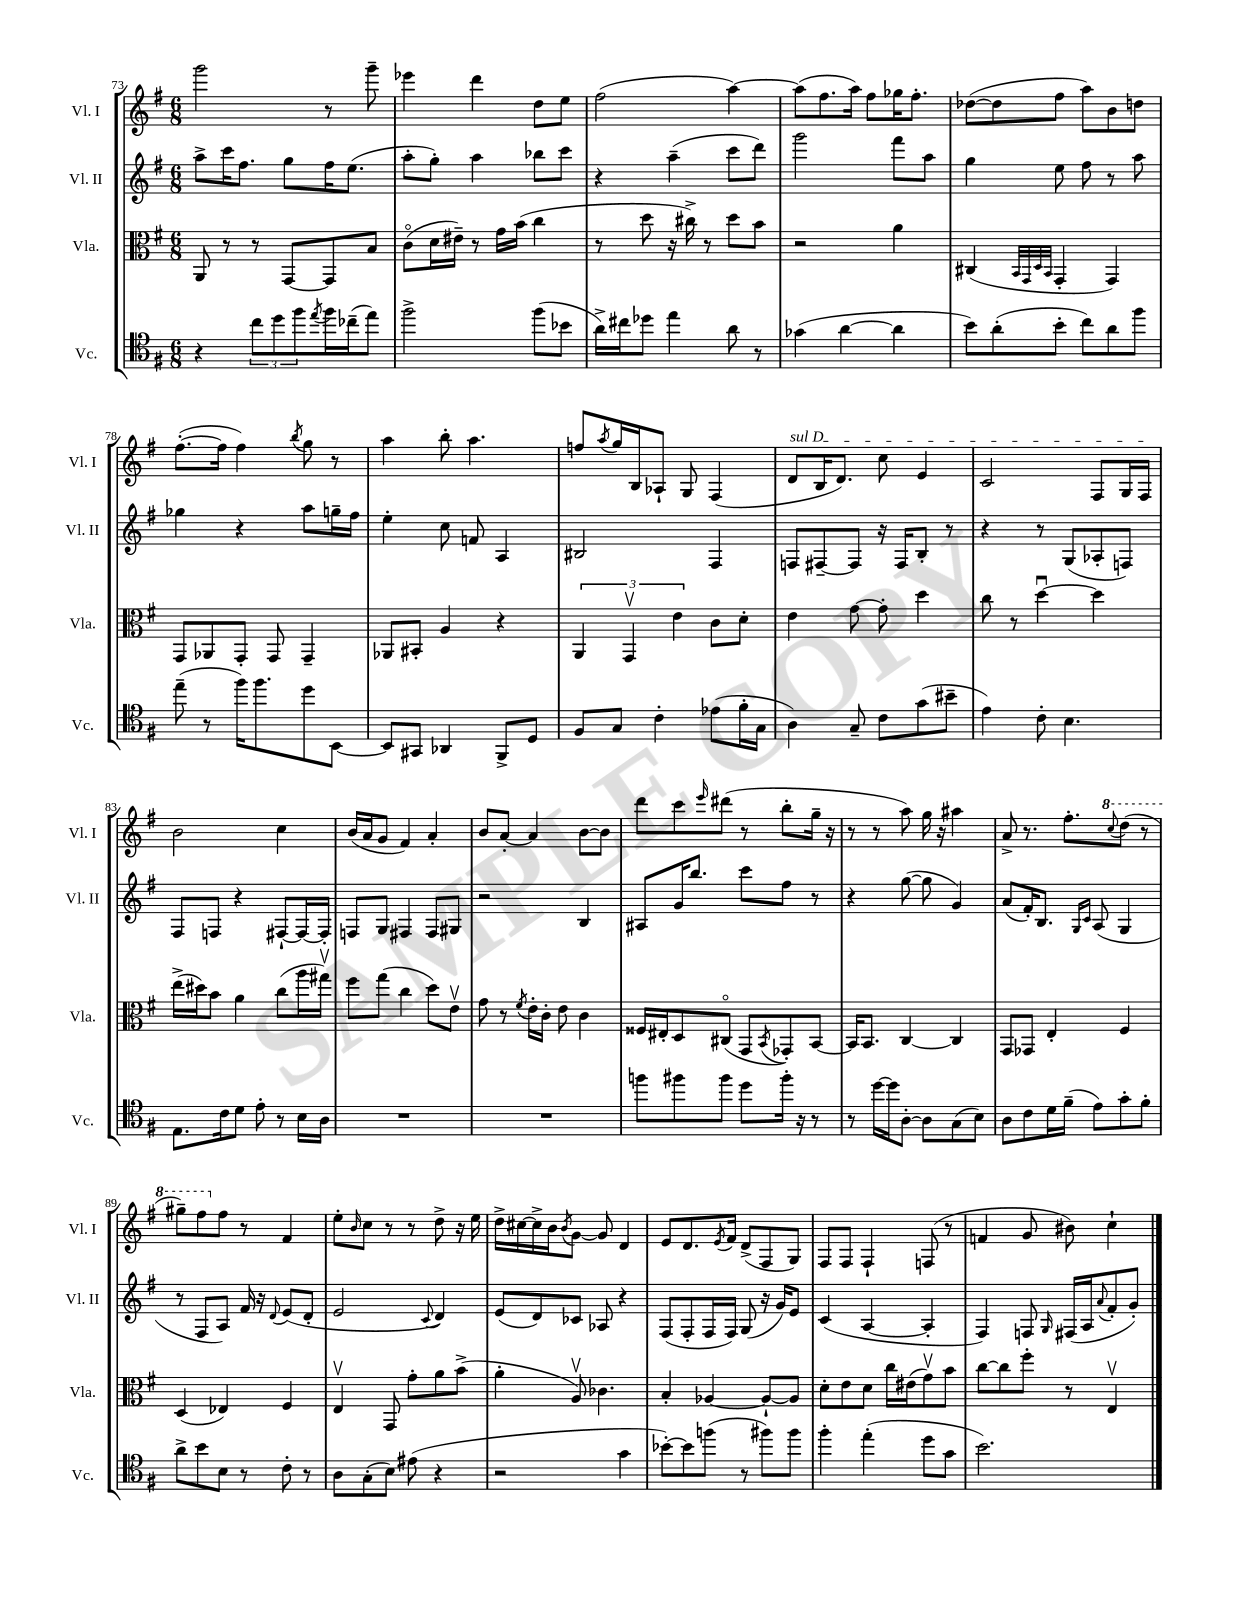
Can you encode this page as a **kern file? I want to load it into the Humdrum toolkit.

**kern	**kern	**kern	**kern
*staff4	*staff3	*staff2	*staff1
*clefC4	*clefC3	*clefG2	*clefG2
*k[f#]	*k[f#]	*k[f#]	*k[f#]
*M6/8	*M6/8	*M6/8	*M6/8
4r	8AA/	8aa^\L	2ggg\
.	8r	16ccc\K	.
.	.	8.ff#\J	.
12cc\L	8r	.	.
12dd\	.	.	.
.	[8GG/L	8gg\L	.
12ff#\	.	.	.
8qee/	.	.	.
16ff#\L	8GG/]	16ff#\K	8r
(16cc-~\J	.	(8.ee\J	.
8ee\J)	8B/J	.	8ggg~\
=	=	=	=
2ff#^\	(8co\L	8aa'\L	4eee-\
.	16d\L	8gg'\J)	.
.	16e#~\JJ)	.	.
.	8r	4aa\	4ddd\
.	16g\LL	.	.
.	(16b\JJ	.	.
(8ff#\L	4cc\	8bb-\L	8dd\L
8b-\J	.	8ccc\J	8ee\J
=	=	=	=
16a^\LL)	8r	4r	(2ff#\
16cc#\J	.	.	.
8dd-\J	8dd\	.	.
4ee\	16r	(4aa~\	.
.	16cc#^\)	.	.
.	8r	.	.
8a\	8dd\L	8ccc\L	[4aa\)
8r	8b\J	8ddd\J)	.
=	=	=	=
(4g-\	2r	2ggg\	(8aa\]L
.	.	.	8.ff#\
[4a\	.	.	.
.	.	.	16aa\Jk)
.	.	.	8ff#\L
4a\]	4a\	8fff#\L	16gg-\K
.	.	.	8.ff#'\J
.	.	8aa\J	.
=	=	=	=
8b\L)	(4C#/	4gg\	([8dd-\L
(8a'\	.	.	8dd-\]
.	32qqBB/LLL	.	.
.	32qqGG/	.	.
.	32qqD/	.	.
.	32qqBB/JJJ	.	.
8b'\J	4GG'/	8ee\	8ff#\J
8cc\L)	.	8ff#\	8aa\L)
8a\	4GG/)	8r	8b\
8ff#\J	.	8aa\	8dd\J
=	=	=	=
(8ee~\	8GG/L	4gg-\	([8.ff#'\L
8r	8AA-/	.	.
.	.	.	16ff#\]Jk
16ff#\LK)	8GG'/J	4r	4ff#\)
8.ff#\	.	.	.
.	8GG/	.	.
.	.	.	8qbb/
8dd\	4GG~/	8aa\L	8gg\
[8BB\J	.	16gg~\L	8r
.	.	16ff#\JJ	.
=	=	=	=
8BB/]L	8AA-/L	4ee'\	4aa\
8GG#/J	8BB#'/J	.	.
4AA-/	4A/	8cc\	8bb'\
.	.	8f/	4.aa\
8FF#^/L	4r	4A/	.
8D/J	.	.	.
=	=	=	=
8F#/L	6AA/	2B#/	8ff/L
.	.	.	8qaa/
8G/J	.	.	16gg/L
.	6GGv/	.	.
.	.	.	16B/J
4c'\	.	.	8A-`/J
.	6e\	.	.
.	.	.	8G/
(8e-\L	8c\L	4F#/	(4F#/
16f#'\L	8d'\J	.	.
16G\JJ	.	.	.
=	=	=	=
4A\)	4e\	8F/L	8d/L
.	.	[8F#~/	16B/K
.	.	.	8.d/J)
8G~/	[8g\	8F#/]J	.
8c\L	8g'\]	16r	8cc\
.	.	16F#/LK	.
(8g\	4dd\	8B'/J	4e/
8b#~\J	.	8r	.
=	=	=	=
4e\)	8cc\	4r	2c/
.	8r	.	.
8c'\	[4ddu\	8r	.
4.B\	.	(8G/L	.
.	4dd\]	8A-'/	8F#/L
.	.	8F/J)	16G/L
.	.	.	16F#/JJ
=	=	=	=
8.E\L	(16ee^\LL	8F#/L	2b\
.	16dd#\J)	.	.
.	8b\J	8F/J	.
16c\k	.	.	.
8d\J	4a\	4r	.
8e'\	.	.	.
8r	(8cc\L	[8F#`/L	4cc\
16B\LL	16aa\L	16F#/_L	.
16A\JJ	16gg#v\JJ)	16F#'/]JJ	.
=	=	=	=
2.r	8ff#\L	8F/L	(16b/LL
.	.	.	16a/J
.	(8gg\J	8G/J	8g/J
.	4cc\	4F#/	4f#/)
.	8dd\L)	8F#/L	4a'/
.	8ev\J	8G#/J	.
=	=	=	=
2.r	8g\	2r	8b/L
.	8r	.	[8a'/J
.	8qf#/	.	.
.	16e'\LL	.	4a/]
.	16c'\JJ	.	.
.	8e\	.	.
.	4c\	4B/	[8b\L
.	.	.	8b\]J
=	=	=	=
8ff\L	16F##/LL	8A#/L	8ddd\L
.	16E#'/J	.	.
8ff#\	8D/	16g/K	8ccc\
.	.	8.bb/J	.
.	.	.	16qqeee/
8ff#\J	(8C#o/J	.	(8ddd#\J
8dd\L	8GG/L	8ccc\L	8r
.	8qBB/	.	.
16ff#'\Jk	8GG-'/)	8ff#\J	8bb'\L
16r	.	.	.
8r	[8BB/J	8r	16gg~\Jk
.	.	.	16r
=	=	=	=
8r	16BB/]LK	4r	8r
.	8.BB/J	.	.
[16dd\LL	.	.	8r
16dd\]J	.	.	.
[8A'\J	[4C/	([8gg\	8aa\)
8A\]L	.	8gg\]	16gg\
.	.	.	16r
(8G\	4C/]	4g/)	4aa#\
8B\J)	.	.	.
=	=	=	=
8A\L	8GG/L	(8a/L	8a^/
8c\	8GG-/J	16f#'/K)	8.r
.	.	8.B/J	.
16d\L	4E'/	.	.
(16f#~\JJ	.	.	8.ff#'\L
.	.	16qqG/LL	.
.	.	16qqc/JJ	.
8e\L)	.	(8A/	.
.	.	.	8qqccc/
8g'\	4F#/	4G/	(8ddd\J
8f#'\J	.	.	8r
=	=	=	=
8a^\L	(4D/	8r	8ggg#~\L)
8b\	.	8F#/L	8fff#\
8B\J	4E-/)	8A/J)	8ff#\J
8r	.	16f#/	8r
.	.	16r	.
.	.	8qqd/	.
8c'\	4F#/	(8e/L	4f#/
8r	.	8d'/J	.
=	=	=	=
8A\L	4Ev/	2e/	8ee'\L
.	.	.	16qqb/
(8G'\	.	.	8cc\J
8B\J)	8GG/	.	8r
(8e#\	8g'\L	.	8r
.	.	8qqc/	.
4r	8a\	4d/)	8dd^\
.	(8b^\J	.	16r
.	.	.	16ee\
=	=	=	=
2r	4a'\	(8e/L	16dd^\LL
.	.	.	[16cc#\
.	.	8d/)	16cc#^\]
.	.	.	16b\J
.	.	.	8qb/
.	8Av/)	8c-/J	[8g\J
.	4.c-\	8A-/	8g/]
4g\	.	4r	4d/
=	=	=	=
[8b-'\L)	4B'/	(8F#/L	8e/L
8b-\]	.	8F#'/	8.d/
(8ff\J	[4A-/	16F#/L	.
.	.	.	8qe/
.	.	16F#/JJ)	16f#/Jk
8r	.	(8G/	(8d^/L
8ff#\L)	8A-`/_L	16r	8F#/
.	.	16g/LK)	.
8ff#\J	8A-/]J	8e/J	8G/J)
=	=	=	=
4ff#'\	8d'\L	(4c/	8F#/L
.	8e\	.	8F#/J
(4ee'\	8d\J	[4A/	4F#`/
.	16cc\LL	.	.
.	(16e#\J	.	.
8dd\L	8gv\)	4A'/]	(8F/
8g\J	8b\J	.	8r
=	=	=	=
2.b\)	[8cc\L	4F#/)	4f/
.	8cc\]	.	.
.	8ff#'\J	8F/	8g/
.	.	16qqG/	.
.	8r	(16F#/LL	8b#\)
.	.	16A/J	.
.	.	8qqa/	.
.	4Ev/	8f#'/	4cc`\
.	.	8g'/J)	.
==	==	==	==
*-	*-	*-	*-
